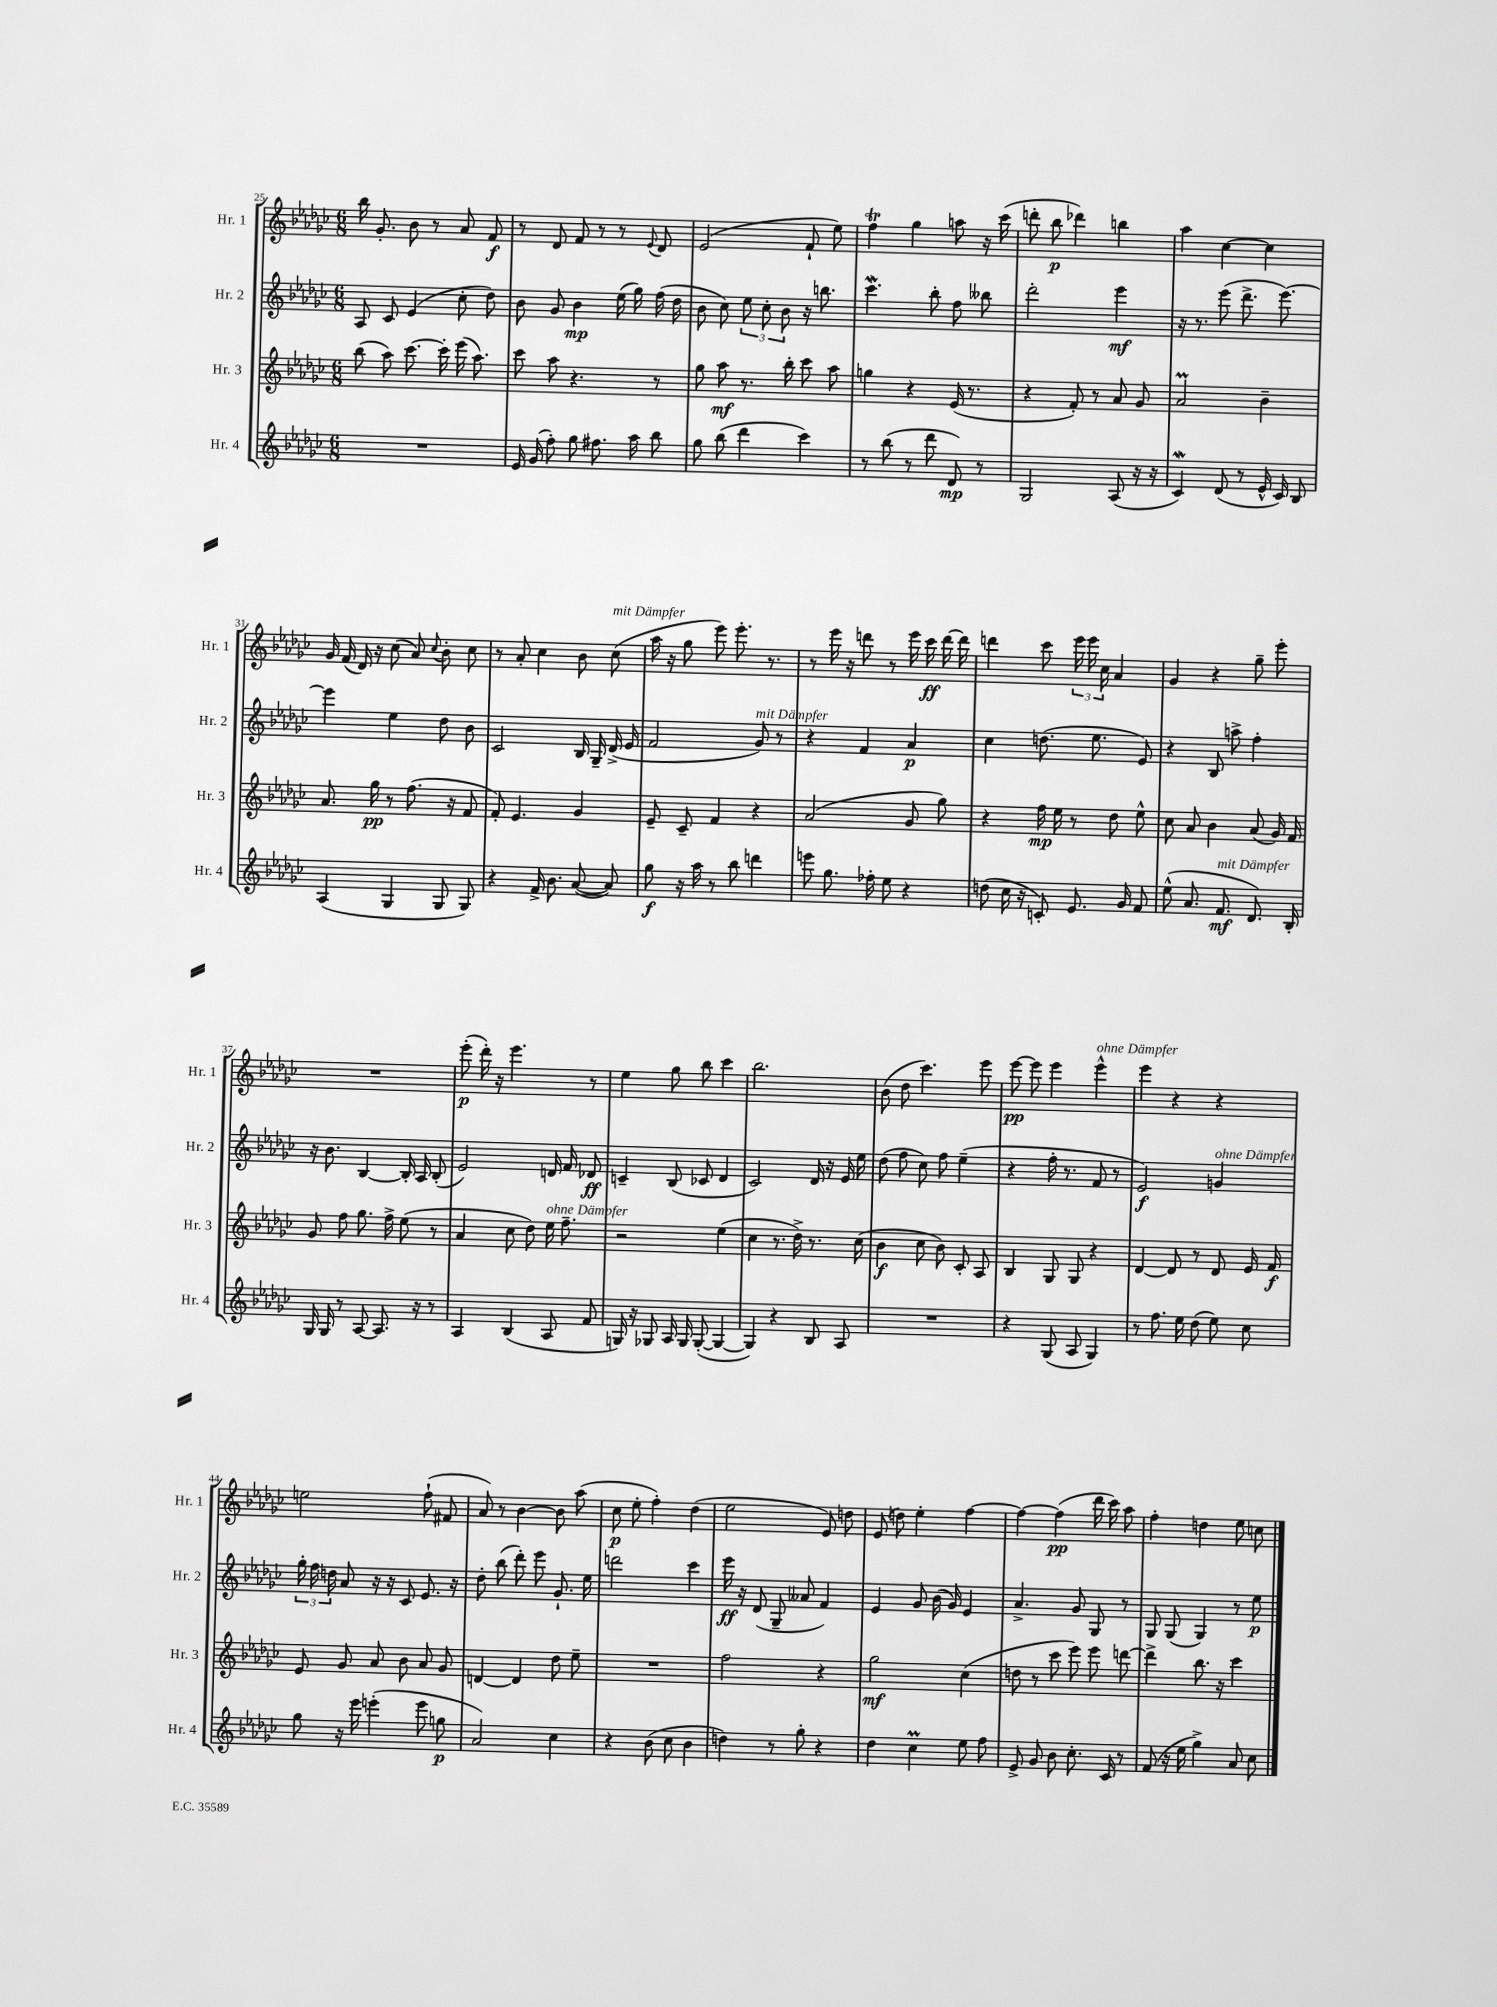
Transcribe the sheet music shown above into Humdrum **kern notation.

**kern	**kern	**kern	**kern
*staff4	*staff3	*staff2	*staff1
*clefG2	*clefG2	*clefG2	*clefG2
*k[b-e-a-d-g-c-]	*k[b-e-a-d-g-c-]	*k[b-e-a-d-g-c-]	*k[b-e-a-d-g-c-]
*M6/8	*M6/8	*M6/8	*M6/8
2.r	(8bb-	8A-	16bb-
.	.	.	8.g-'
.	8aa-)	8c-	.
.	[8.ccc-	(4e-	8b-
.	.	.	8r
.	16ccc-']	.	.
.	(16eee-	8cc-'	8a-
.	8.aa-)	.	.
.	.	8dd-)	8f
=	=	=	=
16e-	8ccc-	8b-	8r
(16g-	.	.	.
8ff')	8aa-	8g-	8d-
8gg-	4.r	4b-	8f
8.ff#	.	.	8r
.	.	(16ee-	8r
16aa-	.	16gg-)	.
.	.	.	8qqe-
8bb-	8r	(16ff	8d-
.	.	16dd-	.
=	=	=	=
8gg-	8gg-	8b-	(2e-
(8bb-	8aa-	8cc-)	.
4ddd-	8.r	12ee-	.
.	.	12cc-'	.
.	.	12b-	.
.	16bb-'	.	.
4ccc-)	8ccc-	16r	8f`
.	.	8.bb	.
.	8aa-	.	8ee-)
=	=	=	=
8r	4gg	4.ccc-	4ff
(8bb-	.	.	.
8r	4r	.	4gg-
8ddd-	.	8bb-'	.
8d-)	(16e-	8ff	8aa
.	8.r	.	.
8r	.	8bb--	16r
.	.	.	(16ccc-
=	=	=	=
2G-	4r	2ddd-'	8ddd'
.	.	.	8bb-
.	8f')	.	4ddd-)
.	8r	.	.
(8A-	8a-	4eee-	4bb
16r	8g-	.	.
16r	.	.	.
=	=	=	=
4c-)	2a-	16r	4aa-
.	.	8.r	.
(8d-	.	(8eee-	[4cc-
8r	.	8.ddd-^	.
16e-^^	4b-~	.	4cc-]
16c-)	.	[8.eee-)	.
8B-	.	.	.
=	=	=	=
(4A-	8.a-	4eee-]	16g-
.	.	.	(16f
.	.	.	16d-)
.	16gg-	.	16r
4G-	8r	4ee-	(8cc-
.	(8.ff	.	8a-)
.	.	.	8qqcc-
8G-	.	8dd-	8b-'
.	16r	.	.
8G-)	8f	8b-	8cc-
=	=	=	=
4r	8f')	2c-	8r
.	4.e-	.	8a-'
16f^	.	.	4cc-
8.b-	.	.	.
([8a-	4g-	16B-	8b-
.	.	16G-~	.
8a-])	.	(16d-^	(8cc-
.	.	16e-	.
=	=	=	=
8gg-	8e-~	2f	16aa-
.	.	.	16r
16r	8c-~	.	8gg-
16aa-	.	.	.
8r	4f	.	8eee-)
8bb-	.	.	8.eee-'
4ddd	4r	8g-)	.
.	.	.	8.r
.	.	8r	.
=	=	=	=
8eee	(2a-	4r	8r
8.gg-	.	.	16eee-
.	.	.	16r
.	.	4f	8ddd
16ff-'	.	.	.
8ee-	.	.	8r
4r	8g-	4a-	16eee-
.	.	.	16ccc-
.	8gg-)	.	[16ddd
.	.	.	16ddd]
=	=	=	=
(8dd	4r	4cc-	4ddd
16cc-	.	.	.
16r	.	.	.
8c')	16ff	(8.dd	8ccc-
.	16ee-	.	.
8.e-	8r	.	24eee-
.	.	.	24eee-
.	.	8.ee-	.
.	.	.	24cc-
.	8dd-	.	4a-
16g-	.	.	.
8f	8ee-^^	8e-)	.
=	=	=	=
(8ee-^^	8cc-	4r	4g-
8.a-	8a-	.	.
.	4b-	8B-	4r
8.f	.	.	.
.	.	8aa^	.
8.d-)	(8a-	4ff'	8gg-~
.	16g-)	.	8eee-'
16B-'	16f	.	.
=	=	=	=
16G-	8g-	16r	2.r
16G-	.	8.b-	.
8r	8ff	.	.
[8A-	8.gg-	[4B-	.
8.A-]	.	.	.
.	16ff^	.	.
.	(8ee-	16B-']	.
16r	.	16A-	.
8r	8r	(8B-'	.
=	=	=	=
4A-	4a-	2e-)	(8eee-'
.	.	.	16ddd-')
.	.	.	16r
(4B-	8cc-	.	4.eee-
.	8dd-)	.	.
8A-	16ee-	16d	.
.	8.ff~	16f	.
8f	.	8d-	8r
=	=	=	=
16G)	2r	4c~	4ee-
16r	.	.	.
8G-	.	.	.
16A-	.	(8B-	8gg-
16G-	.	.	.
([8G-'	.	8c-	8bb-
4G-_	(4ee-	4d-	4ccc-
=	=	=	=
4G-])	4cc-	2c-)	2.bb-
4r	8.r	.	.
.	16dd-^)	.	.
8B-	8.r	16d-	.
.	.	16r	.
8A-	.	16e-	.
.	(16cc-	16ee-	.
=	=	=	=
2.r	4b-	(8dd-	(8b-
.	.	8ff	8dd-
.	8cc-	8cc-)	4.ccc-)
.	8b-)	8ff	.
.	8c-'	(4ee-~	.
.	8A-	.	8eee-
=	=	=	=
4r	4B-	4r	[8eee-
.	.	.	8eee-]
(8G-	8G-	16ff'	4eee-
.	.	8.r	.
8A-	8G-	.	.
4G-)	4r	8f	4eee-^^
.	.	8r	.
=	=	=	=
8r	[4d-	2e-)	4eee-
8.ff	.	.	.
.	8d-]	.	4r
16ee-	.	.	.
(8dd-	8r	.	.
8ee-)	8d-	4g	4r
8cc-	16e-	.	.
.	16f	.	.
=	=	=	=
8gg-	8e-	24gg-'	2ee
.	.	24ff	.
.	.	24dd	.
16r	8g-	8a-	.
16eee-	.	.	.
(4eee'	8a-	16r	.
.	.	16r	.
.	8b-	8c-	.
8eee	8a-	8.e-	(8ff`
8gg	8g-	.	8f#
.	.	16r	.
=	=	=	=
2a-)	[4d	8dd-'	8a-)
.	.	(8bb-	8r
.	4d]	8ddd-')	[4b-
.	.	8eee-	.
4cc-	8dd-	8.g-`	8b-]
.	8ee-~	.	(8aa-
.	.	16ee-	.
=	=	=	=
4r	2.r	2ddd	8cc-
.	.	.	8ee-'
(8b-	.	.	4ff')
8cc-	.	.	.
4b-	.	4ccc-	(4dd-
=	=	=	=
4dd)	2ff	16eee-	2ee-
.	.	16r	.
.	.	(8d-	.
8r	.	8G-~	.
8gg-'	.	8a--	.
4r	4r	4f)	8e-)
.	.	.	8dd
=	=	=	=
4dd-	2gg-	4e-	(8e-
.	.	.	8dd)
4cc-	.	8g-	4ee-'
.	.	(16b-	.
.	.	16g-)	.
8ee-	(4cc-	4e-	[4ff
8ff	.	.	.
=	=	=	=
8e-^	8dd	4.a-^	4ff_
8g-	8r	.	.
8b-	8ccc-	.	(4ff]
8.cc-'	8eee-)	8g-	.
.	8eee-	8G-	16ddd-
16c-	.	.	16ccc-)
8r	[8ddd	8r	8aa-
=	=	=	=
(8f	4ddd^]	8G-	4ff'
16r	.	(8G-	.
16ee-	.	.	.
4gg-^)	8.bb-	4G-)	4dd
.	16r	.	.
8a-	4ccc-	8r	8ee-
8cc-	.	8ee-	8cc
==	==	==	==
*-	*-	*-	*-
